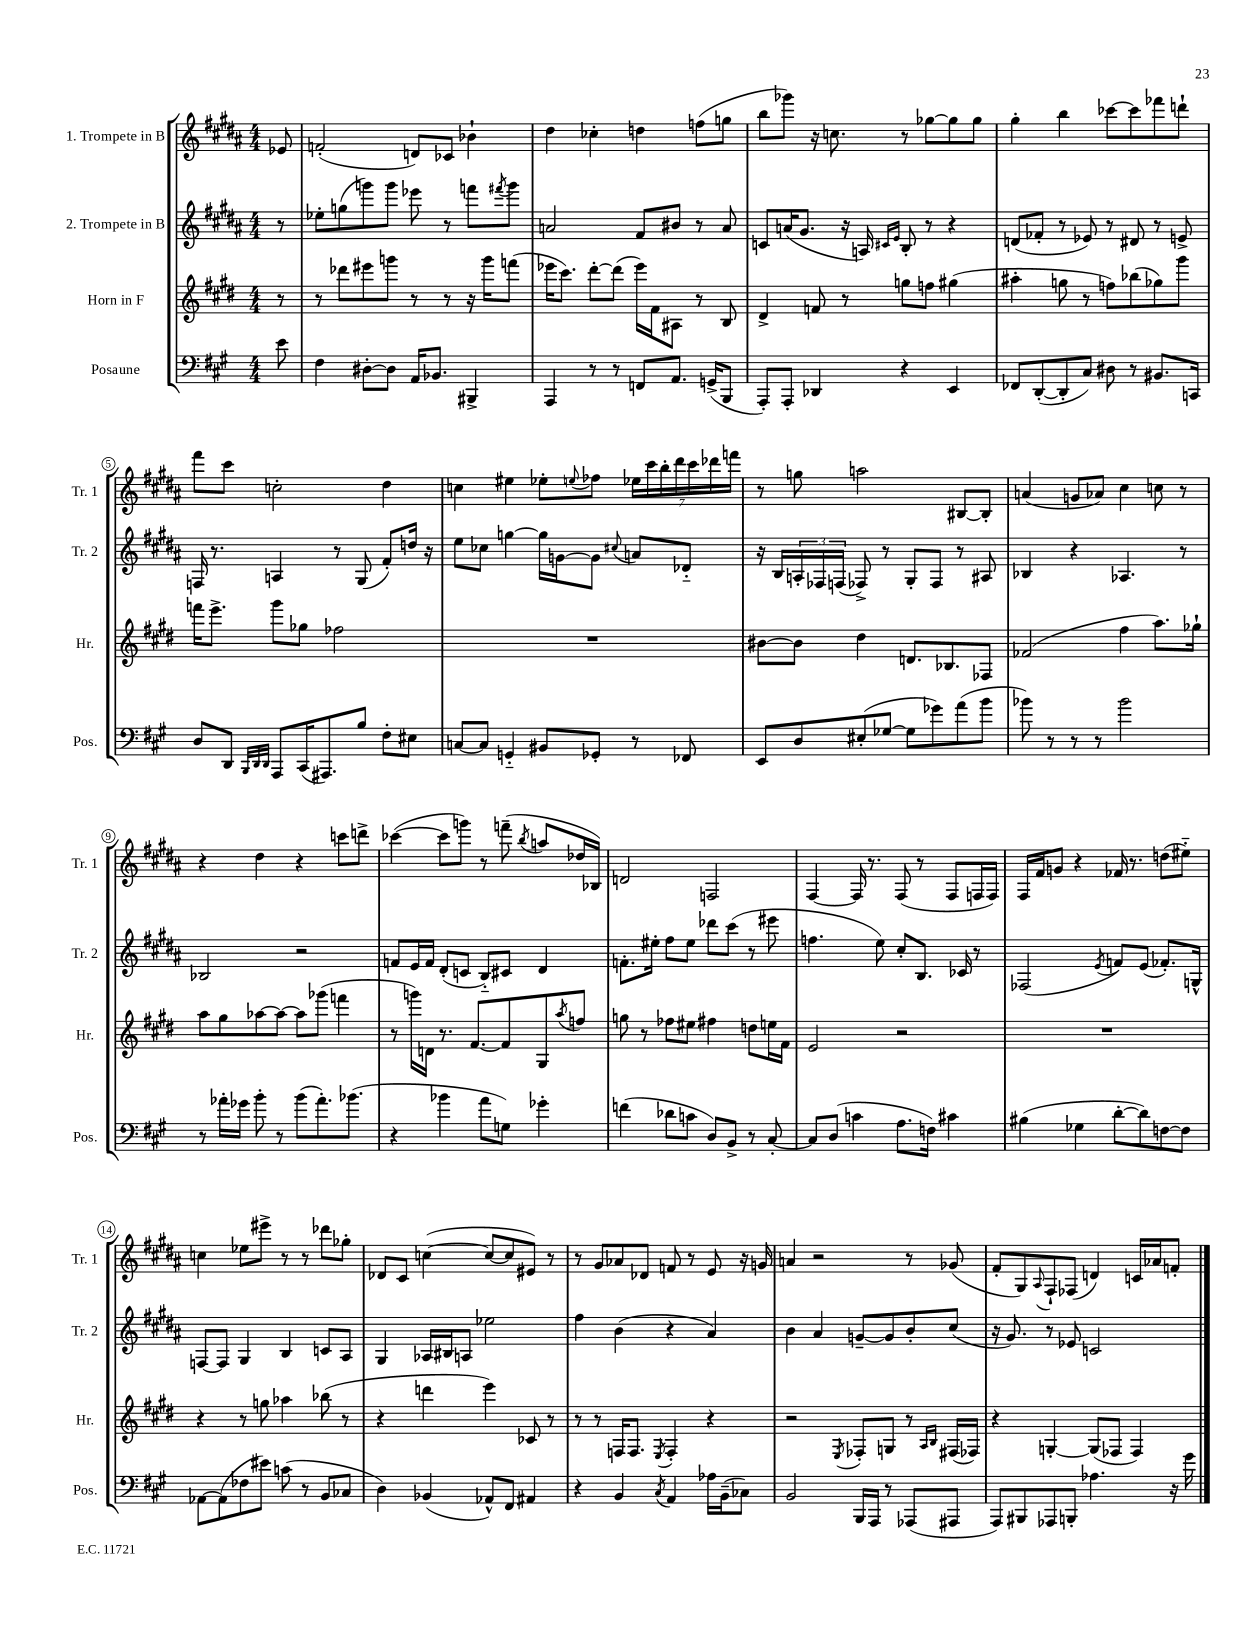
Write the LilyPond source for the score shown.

<<
\new StaffGroup <<
\new Staff = "s0" \with { instrumentName = "1. Trompete in B" shortInstrumentName = "Tr. 1" } {
    \clef treble \key b \major \numericTimeSignature \time 4/4 \partial 8
    ees'8 |
    f'2-.( d'8) ces'8 bes'4-! |
    dis''4 ces''4-. d''4 f''8( g''8 |
    b''8 ges'''8) r16 c''8. r8 ges''8~ ges''8 ges''8 |
    gis''4-. b''4 ces'''8~ ces'''8 fes'''8 d'''8-! |
    fis'''8 cis'''8 c''2-. dis''4 |
    c''4 eis''4 ees''8-. \appoggiatura { e''8 } fes''8 \tuplet 7/4 { ees''16 cis'''16 b''16-. dis'''16 cis'''16 des'''16 f'''16 } |
    r8 g''8 a''2 bis8~ bis8-. |
    a'4( g'8 aes'8) cis''4 c''8 r8 |
    r4 dis''4 r4 c'''8 d'''8-> |
    ces'''4~( ces'''8 g'''8) r8 f'''8--( \acciaccatura { b''8 } a''8 des''16 bes16) |
    d'2 f2 |
    fis4~ fis16 r8. fis8( r8 fis8 f16 f16) |
    fis16 fis'16 g'8 r4 fes'16 r8. d''8( eis''8-_) |
    c''4 ees''8 eis'''8-> r8 r8 des'''8 ges''8-. |
    des'8 cis'8 c''4~( c''8~ c''8 eis'8) r8 |
    r8 gis'8 aes'8 des'8 f'8 r8 e'8 r16 g'16 |
    a'4 r2 r8 ges'8( |
    fis'8-. gis8) \appoggiatura { ais8 } fis8-! fes8( d'4) c'16 aes'16 f'8-. \bar "|." |
}
\new Staff = "s1" \with { instrumentName = "2. Trompete in B" shortInstrumentName = "Tr. 2" } {
    \clef treble \key b \major \numericTimeSignature \time 4/4 \partial 8
    r8 |
    ees''8-. g''8( g'''8) g'''8 ees'''8 r8 f'''8 \acciaccatura { fis'''8 } g'''8 |
    a'2 fis'8 bis'8 r8 a'8 |
    c'8 a'16( gis'8. r16 a16) \grace { cis'16 e'16 } b8-. r8 r4 |
    d'8( fes'8-. r8 ees'8) r8 dis'8 r8 e'8-> |
    f16 r8. a4 r8 gis8( fis'8-.) d''16 r16 |
    e''8 ces''8 g''4~ g''16 g'16~ g'8 \appoggiatura { cis''8 } a'8 des'8-_ |
    r16 b16 \tuplet 3/2 { a16-. fes16 f16( } fes8->) r8 gis8-. fes8 r8 ais8 |
    bes4 r4 aes4. r8 |
    bes2 r2 |
    f'8 e'16 f'16 dis'8-.( c'8 b8-_) cis'8 dis'4 |
    f'8.-. eis''16-. fis''8 eis''8 des'''8 cis'''8( r8 eis'''8 |
    f''4. e''8) cis''8-. b8. ces'16 r8 |
    fes2( \acciaccatura { e'8 } f'8) e'8( fes'8.-.) g16-^ |
    f8~ f8 gis4 b4 c'8 ais8 |
    gis4 aes16 bis16 a8 ees''2 |
    fis''4 b'4( r4 ais'4) |
    b'4 ais'4 g'8~-- g'8 b'8-. cis''8( |
    r16 gis'8.) r8 ees'8 c'2 \bar "|." |
}
\new Staff = "s2" \with { instrumentName = "Horn in F" shortInstrumentName = "Hr." } {
    \clef treble \key e \major \numericTimeSignature \time 4/4 \partial 8
    r8 |
    r8 des'''8 eis'''8 g'''8 r8 r8 r16 g'''16 f'''8( |
    ees'''16 cis'''8.) dis'''8~-. dis'''8( ees'''16) fis'16 ais8 r8 b8 |
    dis'4-> f'8 r8 g''8 f''8 gis''4( |
    ais''4-. g''8 r8 f''8) bes''8( ges''8) gis'''8 |
    f'''16 e'''8.-> gis'''8 ges''8 fes''2 |
    R1 |
    bis'8~ bis'8 dis''4 d'8. bes8. fes8 |
    fes'2( fis''4 a''8.) ges''16-! |
    a''8 gis''8 aes''8~ aes''8~ aes''8 ges'''8( f'''4 |
    r8 g'''16) d'16 r8. fis'8.~ fis'8 gis8 \acciaccatura { a''8 } f''8 |
    g''8 r8 fes''8 eis''8 fis''4 d''8 e''16 fis'16 |
    e'2 r2 |
    R1 |
    r4 r8 g''8 aes''4 bes''8( r8 |
    r4 d'''4 e'''4) ces'8 r8 |
    r8 r8 f16 f8. \acciaccatura { e8 } f4-. r4 |
    r2 \acciaccatura { e8 } fes8-. g8 r8 \grace { a16 b16 } fis16( fes16) |
    r4 g4~-. g8( fes8 fes4) \bar "|." |
}
\new Staff = "s3" \with { instrumentName = "Posaune" shortInstrumentName = "Pos." } {
    \clef bass \key a \major \numericTimeSignature \time 4/4 \partial 8
    e'8 |
    fis4 dis8~-. dis8 a,16 bes,8. bis,,4-> |
    a,,4 r8 r8 f,8 a,8. g,16->( b,,8 |
    a,,8-.) a,,8-. des,4 r4 e,4 |
    fes,8 d,8~-.( d,8-. cis8) dis8 r8 bis,8. c,16 |
    d8 d,8 \grace { b,,32 d,32 d,32 } a,,8 cis,16( ais,,8.) b8 fis8-. eis8 |
    c8~ c8 g,4-_ bis,8 ges,8-. r8 fes,8 |
    e,8 d8 eis8-.( ges8~ ges8 ges'8) a'8( b'8 |
    bes'8) r8 r8 r8 bes'2 |
    r8 aes'16-. ges'16 b'8-. r8 b'8( aes'8.-.) bes'8.( |
    r4 bes'4 a'8 g8) ges'4-. |
    f'4( des'8 c'8 d8) b,8-> r8 cis8~-. |
    cis8 d8( c'4 a8. f16) cis'4 |
    bis4( ges4 d'8~-. d'8) f8~ f8 |
    aes,8~ aes,8( fes8 eis'8) c'8( r8 b,8 ces8 |
    d4) bes,4( aes,8-^) fis,8 ais,4 |
    r4 b,4 \acciaccatura { cis8 } a,4 aes16 b,16--( ces8) |
    b,2 b,,16 a,,16 r8 aes,,8( ais,,8 |
    a,,8) bis,,8 aes,,8 b,,8-. aes4. r16 gis'16 \bar "|." |
}
>>
>>
\layout { \context { \Score \override BarNumber.stencil = #(make-stencil-circler 0.1 0.3 ly:text-interface::print) } }
